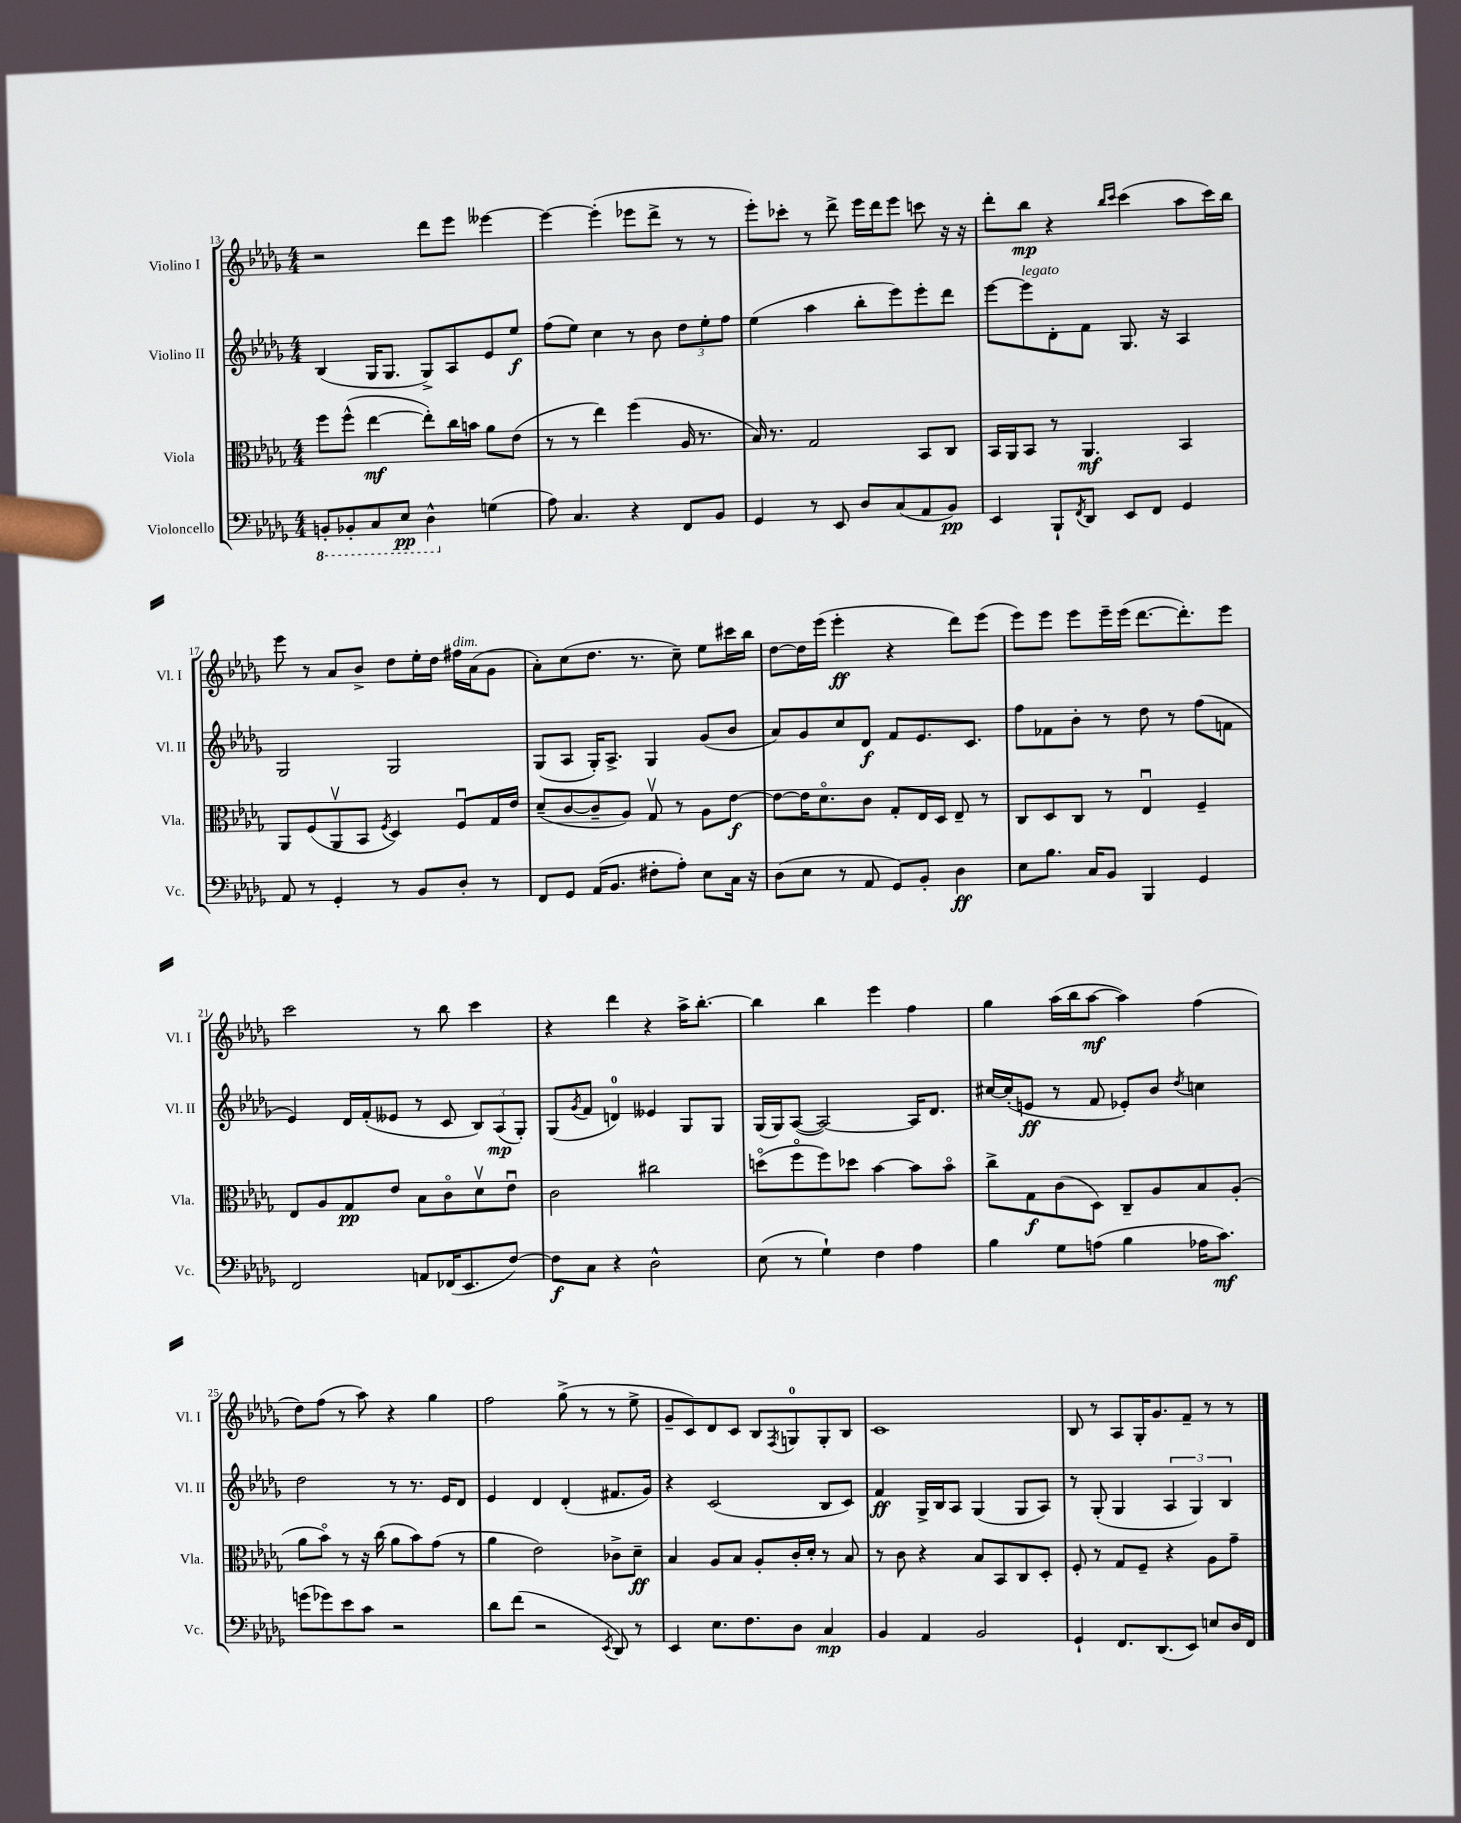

**kern	**kern	**kern	**kern
*staff4	*staff3	*staff2	*staff1
*clefF4	*clefC3	*clefG2	*clefG2
*k[b-e-a-d-g-]	*k[b-e-a-d-g-]	*k[b-e-a-d-g-]	*k[b-e-a-d-g-]
*M4/4	*M4/4	*M4/4	*M4/4
8BBB'/L	8ff\L	(4B-/	2r
8BBB-'/	(8ff^^\J	.	.
8CC/	[4ee-\	16G-/LK	.
.	.	8.G-/J	.
8EE-/J	.	.	.
4DD-^^\	8ee-'\]L)	8G-^/L)	8ddd-\L
.	16cc\L	8A-/	8eee-\J
.	16b\JJ	.	.
(4G\	8a-\L	8e-/	[4eee--\
.	(8e-\J	8ee-/J	.
=	=	=	=
8A-\)	8r	(8ff\L	4eee--\_
4.C/	8r	8ee-\J)	.
.	4ee-\)	4cc\	(4eee--'\]
4r	(4ff\	8r	8eee-\L
.	.	8b-\	8ddd-^\J
8FF/L	16A-/	12dd-\L	8r
.	8.r	.	.
.	.	12ee-'\	.
8BB-/J	.	.	8r
.	.	12ff\J	.
=	=	=	=
4GG-/	16B-/)	(4ee-\	8eee-'\L)
.	8.r	.	.
.	.	.	8ccc-'\J
8r	2G-/	4aa-\	8r
8EE-/	.	.	8ddd-^\
8D-/L	.	8bb-'\L	16eee-\LL
.	.	.	16ddd-\J
(8C/	.	8eee-\)	8eee-\J
8AA-/	8BB-/L	8eee-'\	8ccc\
8BB-/J)	8C/J	8ddd-\J	16r
.	.	.	16r
=	=	=	=
4EE-/	16BB-/LL	[8eee-\L	8ddd-'\L
.	16AA-/J	.	.
.	8BB-/J	8eee-\]	8bb-\J
8BBB-`/L	8r	8d-'\	4r
8qFF/	.	.	.
8DD-/J	4.AA-/	8f\J	.
.	.	.	16qqbb-/LL
.	.	.	16qqccc/JJ
8EE-/L	.	8.G-/	(4ccc\
8FF/J	.	.	.
.	.	16r	.
4GG-/	4BB-/	4A-/	8aa-\L
.	.	.	16ccc\L)
.	.	.	16bb-\JJ
=	=	=	=
8AA-/	8AA-/L	2G-/	8eee-\
8r	(8F/	.	8r
4GG-'/	8AA-v/	.	8a-/L
.	8BB-/J	.	8b-^/J
.	8qF/	.	.
8r	4D-/)	2G-/	8dd-\L
8BB-/L	.	.	16ee-'\L
.	.	.	16dd-\JJ
8D-'/J	8Fu/L	.	16ff#\LL
.	.	.	(16a-\J
8r	16G-/L	.	8g-\J
.	16e-/JJ	.	.
=	=	=	=
8FF/L	(8d-~/L	(8G-/L	8a-'\L)
8GG-/J	[8c/	8A-/J	(8cc\
(16AA-/LK	8c~/]	16G-'/LK)	8.dd-\J
8.BB-/J	.	8.A-^/J	.
.	8A-/J)	.	.
.	.	.	8.r
8F#'\L	8G-v/	4G-/	.
8A-'\J)	8r	.	8cc~\)
8E-\L	8A-\L	(8g-/L	8ee-\L
16C\Jk	[8e-\J	8b-/J	16ccc#\L
16r	.	.	16bb-\JJ
=	=	=	=
(8D-\L	8e-\_L	8a-/L)	[8dd-\L
8E-\J	16e-\]K	8g-/	16dd-\]L
.	8.d-o\	.	(16eee-\JJ
8r	.	8cc/	4eee-'\
8AA-/	8c\J	8d-/J	.
8GG-/L)	8G-'/L	8f/L	4r
8BB-'/J	16E-/L	8.e-/	.
.	16D-/JJ	.	.
4D-\	8E-~/	.	8ddd-\L)
.	.	8.c/J	.
.	8r	.	(8eee-\J
=	=	=	=
8E-\L	8C/L	8ff\L	8eee-\L)
8.B-\J	8D-/	8f-\	8eee-\J
.	8C/J	8b-'\J	8eee-\L
16C/LK	.	.	.
8BB-/J	8r	8r	16eee-~\L
.	.	.	(16eee-\JJ
4BBB-/	4E-u/	8dd-\	[8.ddd-\L
.	.	8r	.
.	.	.	8.ddd-'\])
4GG-/	4F~/	(8ff\L	.
.	.	8f\J	8eee-\J
=	=	=	=
2FF/	8E-/L	4e-/)	2ccc\
.	8A-/	.	.
.	8G-/	16d-/LL	.
.	.	(16f'/J	.
.	8e-/J	8e--/J	.
8AA/L	8B-\L	8r	8r
(16FF-/K	8co\	8c/	8bb-\
8.EE-/	.	.	.
.	8d-v\	12B-/L)	4ccc\
.	.	(12A-/	.
[8F/J)	8e-u\J	.	.
.	.	12G-'/J)	.
=	=	=	=
8F\]L	2c\	(8G-/L	4r
.	.	8qg-/	.
8C\J	.	8f/J	.
4r	.	4d/)	4ddd-\
2D-^^\	2cc#\	4e--/	4r
.	.	8G-/L	16aa-^\LK
.	.	.	[8.bb-'\J
.	.	8G-/J	.
=	=	=	=
(8E-\	(8ddo\L	(16G-/LL	4bb-\]
.	.	16G-/J)	.
8r	8ffo\	([8A-/J	.
4G-`\)	8ff\)	2A-/_)	4bb-\
.	8dd-\J	.	.
4F\	[4b-\	.	4eee-\
4A-\	8b-\]L	16A-/]LK	4ff\
.	.	8.d-/J	.
.	8b-o\J	.	.
=	=	=	=
4B-\	8cc^\L	[16cc#/LL	4gg-\
.	.	(16cc#'/]J	.
.	8G-\	8e/J	.
8G-\L	(8c\	8r	(16aa-\LL
.	.	.	16bb-\J
(8A\J	8D-\J)	8f/	[8aa-\J
4B-\	8C~/L	8e-'/L)	4aa-\])
.	8A-/	8b-/J	.
.	.	8qdd-/	.
16A-\LK	8B-/	4cc\	(4ff\
8.c\J)	.	.	.
.	(8A-'/J	.	.
=	=	=	=
(8g\L	8a-\L	2dd-\	8dd-\L)
8g-\)	8b-o\J)	.	(8ff\J
8e-\	8r	.	8r
8c\J	16r	.	8aa-\)
.	(16cc\	.	.
2r	8a-\L	8r	4r
.	8b-\)	8.r	.
.	(8g-\J	.	4gg-\
.	.	16e-/LK	.
.	8r	8d-/J	.
=	=	=	=
8d-\L	4a-\	4e-/	2ff\
(8f\J	.	.	.
2r	2e-\)	4d-/	.
.	.	(4d-'/	(8gg-^\
.	.	.	8r
8qEE-/	.	.	.
8DD-/)	8c-^\L	8.f#/L	8r
8r	8d-~\J	.	8ee-^\
.	.	16g-/Jk)	.
=	=	=	=
4EE-/	4B-/	4r	8g-~/L
.	.	.	8c/)
8.E-\L	8A-/L	(2c/	8d-/
.	8B-/J	.	8c/J
8.F\	.	.	.
.	8A-'/L	.	8B-/L
.	.	.	8qF/
8D-\J	16c'/L	.	8G/
.	16d-'/JJ	.	.
4C/	8r	8B-/L	8G'/
.	8B-/	8c/J)	8B-/J
=	=	=	=
4BB-/	8r	4f/	1c
.	8c\	.	.
4AA-/	4r	16G-^/LL	.
.	.	16B-/J	.
.	.	8A-/J	.
2BB-/	8B-/L	(4G-/	.
.	8BB-/	.	.
.	8C/	8G-/L	.
.	8D-'/J	8A-/J)	.
=	=	=	=
4GG-`/	8F'/	8r	8B-/
.	8r	(8G-'/	8r
8.FF/L	8G-/L	4G-/	8A-/L
.	8F~/J	.	16G-'/K
(8.DD-/	.	.	8.g-/
.	4r	6A-/	.
8EE-/J)	.	.	8f~/J
.	.	6G-/)	.
8E/L	8A-\L	.	8r
.	.	6B-/	.
16D-/L	8g-~\J	.	8r
16FF/JJ	.	.	.
==	==	==	==
*-	*-	*-	*-
